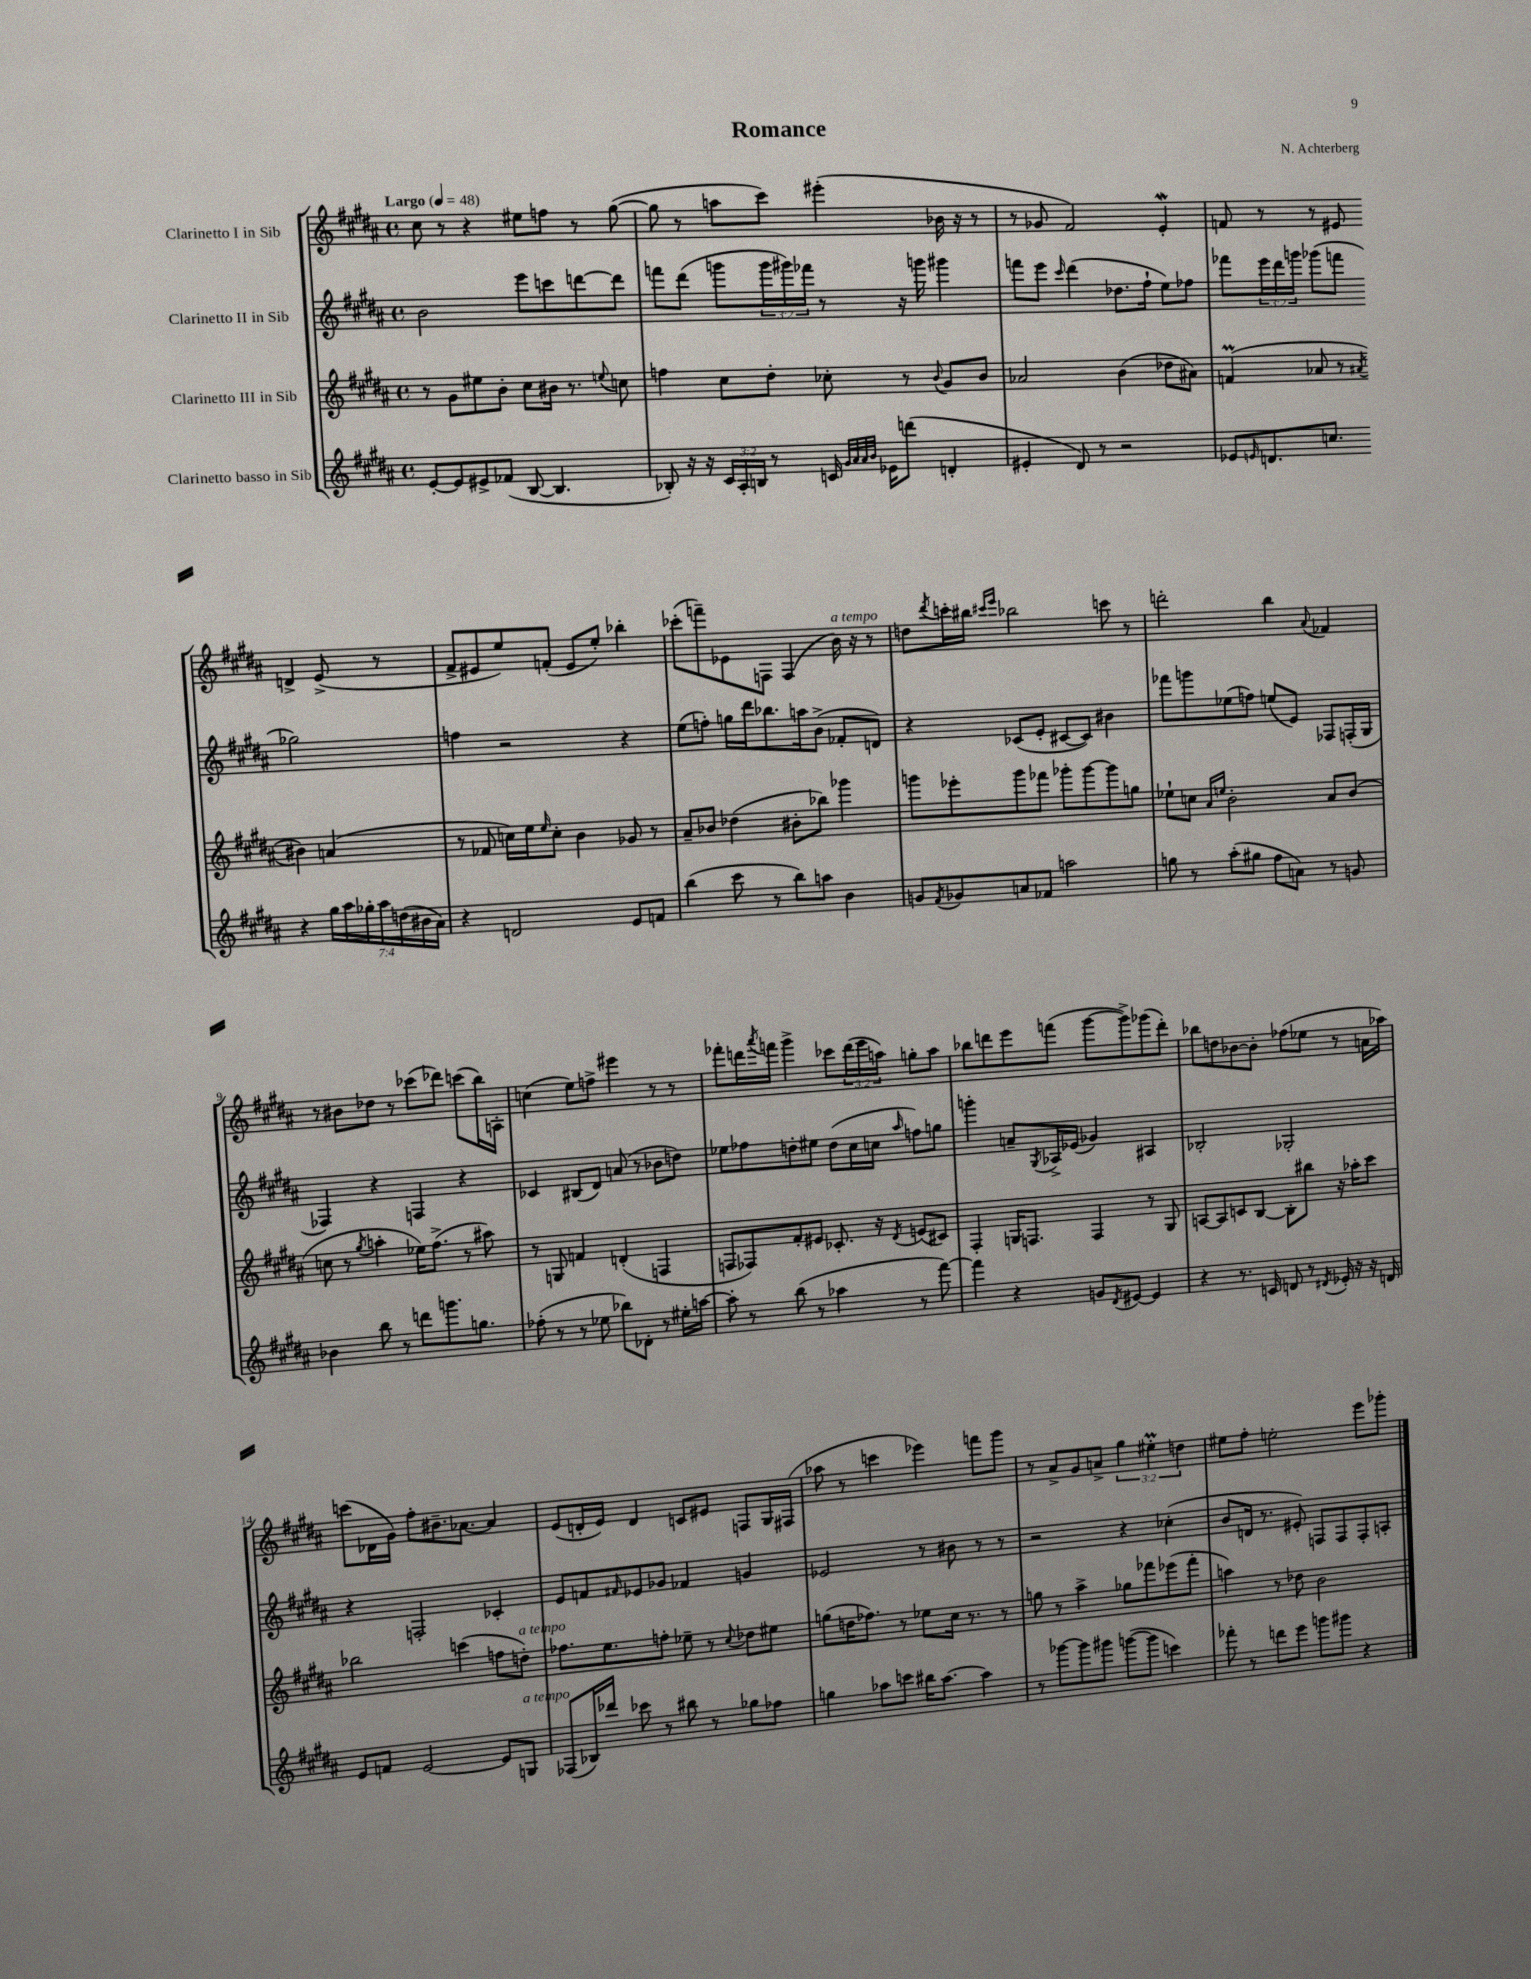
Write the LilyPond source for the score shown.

\header { title = "Romance" composer = "N. Achterberg" }
<<
\new StaffGroup <<
\new Staff = "s0" \with { instrumentName = "Clarinetto I in Sib" } {
    \clef treble \key b \major \defaultTimeSignature \time 4/4 \override Staff.TupletNumber.text = #tuplet-number::calc-fraction-text \tempo "Largo" 4 = 48
    cis''8 r8 r4 eis''8 f''8 r8 gis''8~( |
    gis''8 r8 a''8 cis'''8) eis'''4-.( bes'16 r16 r8 |
    r8 ges'8 fis'2) e'4-.\mordent |
    f'8 r8 r8 eis'8 d'4-> eis'8->( r8 |
    fis'8-> eis'8 e''8) f'8-.( eis'8 e''8-.) bes''4-. |
    ces'''8-.( f'''8--) ees'8 f8 f4( b'16^\markup { \italic "a tempo" }) r16 r8 |
    d''8 \acciaccatura { dis'''8 } c'''16-. bis''16 \grace { cis'''16 e'''16 } bes''2 c'''8 r8 |
    d'''2-. b''4 \appoggiatura { ais'8 } fes'4 |
    r8 bis'8 des''8 r8 ces'''8( des'''8) c'''8( b''16) a16-. |
    c''4( e''8) f''8-> eis'''4 r8 r8 |
    fes'''8-. d'''16 \acciaccatura { ais'''8 } f'''16 gis'''4-> ces'''8 \tuplet 3/2 { d'''16( e'''16 a''16) } g''8-. a''8 |
    bes''8 d'''8 e'''8 f'''8( gis'''8~ gis'''8->) ges'''8( d'''8-.) |
    bes''8 d''8 bes'8~ bes'8-. fes''8( ees''8 r8 a'16 aes''16) |
    c'''8( des'16 gis'16) fis''8-. bis'8.-- aes'8.~ aes'4 |
    e'8( d'16-. e'16) d'4 c'8 eis'8 f8 gis16 fis16( |
    aes''8 r8 c'''4 ees'''4) f'''8 gis'''8 |
    r8 ais'8-> gis'8 a'8-> \tuplet 3/2 { gis''4 eis''4-.\prall d''4 } |
    eis''8 fis''8-. e''2-. e'''8 ges'''8-. \bar "|." |
}
\new Staff = "s1" \with { instrumentName = "Clarinetto II in Sib" } {
    \clef treble \key b \major \defaultTimeSignature \time 4/4 \override Staff.TupletNumber.text = #tuplet-number::calc-fraction-text
    b'2 e'''8 c'''8 d'''8~ d'''8 |
    f'''8 dis'''8( g'''8 \tuplet 3/2 { g'''16 gis'''16) fes'''16 } r8 r16 g'''16 gis'''4 |
    f'''8 e'''8 \grace { cis'''16 } dis'''4( des''8. fis''16-! e''8) fes''8 |
    fes'''8 \tuplet 3/2 { e'''16 dis'''16 g'''16 } ges'''8( f'''8 ges''2) |
    f''4 r2 r4 |
    e''8( f''8-.) g''16 dis'''16 bes''8. a''16 b'8->( fes'8-. d'8) |
    r4 ces'8( e'8-. cis'8~ cis'8) bis'4 |
    fes'''8 g'''8 ees''8( f''8) e''8( e'8) fes8 f16-.( gis16 |
    fes4) r4 f4 r4 |
    ces'4 bis8( dis'8) a'8( r8 bes'8 d''8) |
    ees''8 fes''8 d''8-. eis''8 d''8( cis''16 c''16 \grace { ais''16 } f''8) g''8 |
    g'''4-. a'8-- \acciaccatura { gis8 } aes16-> ees'16( ges'4) ais4 |
    bes2-. ges2-. |
    r4 f2-. ces'4-. |
    e'8 f'8 \grace { fis'16 } ees'8 ges'8 fes'4 g'4 |
    ees'2 r8 bis'8 r8 r8 |
    r2 r4 ces''4-.( |
    b'8 d'16 r8. eis'8-.) f8 f8 f8-. a8-. \bar "|." |
}
\new Staff = "s2" \with { instrumentName = "Clarinetto III in Sib" } {
    \clef treble \key b \major \defaultTimeSignature \time 4/4
    r8 gis'8 eis''8 b'8-. cis''8 bis'16 r8. \appoggiatura { e''8 } c''8 |
    f''4 cis''8 dis''8-. ces''8-. r8 \appoggiatura { b'8 } gis'8 b'8 |
    aes'2 b'4( des''8 ais'8) |
    f'4\prall( aes'8 r8 \acciaccatura { ais'8 } bis'4) a'4( |
    r8 fes'8 c''16) e''16 \grace { e''16 } c''8-. b'4 ges'8 r8 |
    ais'8-- bes'8 des''4( bis'8-. bes''8) ges'''4 |
    g'''8 ees'''8-. g'''8 fes'''8 ges'''8-. ges'''8~ ges'''8 g''8 |
    ees''8-! c''8 \grace { ais'16 e''16 } b'2-. ais'8 b'8( |
    c''8 r8 \acciaccatura { gis''8 } a''4-. ees''16) fis''8.->( r8 ais''8) |
    r8 g8 f'4 d'4-.( f4 |
    f8 fes8) fis'8-. eis'8 ces'8.-. r16 \acciaccatura { dis'8 } e'8( cis'8) |
    fis4-. g16 f8. f4 r8 g8 |
    a8~ a8 c'8 b8~ b8-. bis''8 r16 aes''16-. cis'''8 |
    bes''2 c'''4( f''8 d''8-.^\markup { \italic "a tempo" }) |
    fes''8. e''8. f''8-. ees''8-- r8 \appoggiatura { cis''8 } des''8 eis''8 |
    g''8( d''16 fes''8.) r8 ees''8 cis''16 r8. r8 |
    g''8 r8 ais''4-> ges''8 fes'''8 ees'''8( fes'''8-. |
    a''4) r8 des''8 b'2 \bar "|." |
}
\new Staff = "s3" \with { instrumentName = "Clarinetto basso in Sib" } {
    \clef treble \key b \major \defaultTimeSignature \time 4/4 \override Staff.TupletNumber.text = #tuplet-number::calc-fraction-text
    e'8~-. e'8 eis'8-> fes'8( b8~ b4. |
    bes8-.) r16 r16 \tuplet 3/2 { cis'16 ais16-. b16 } r8 c'16 \grace { gis'32 ais'32 ais'32 b'32 } ees'16 d'''8( d'4-. |
    eis'4-. dis'8) r8 r2 |
    ees'8 \grace { e'16 } d'8. c''8. r4 \tuplet 7/4 { gis''16 ais''16 ges''16-. ais''16 d''16( bis'16 ais'16) } |
    r4 d'2 e'8 f'8 |
    b''4( cis'''8 r8 b''8) a''8 b'4 |
    g'8 \acciaccatura { fis'8 } ges'8 a'8 fes'8 a''2 |
    g''8 r8 ais''8-.( gis''8 fis''8 a'8) r8 g'8 |
    bes'4 b''8 r8 d'''8 g'''8. g''8. |
    fes''8-.( r8 r8 ees''8 bes''8) des'8-. r8 eis''16-. a''16~ |
    a''8-. r8 b''8( r8 aes''4 r8 fis'''8~) |
    fis'''4 r4 g'8 \acciaccatura { dis'8 } eis'8~ eis'4 |
    r4 r8. c'16 d'8 r8 \acciaccatura { dis'8 } ees'16-. r16 r16 d'16 |
    e'8 f'8 e'2~ e'8 g8^\markup { \italic "a tempo" } |
    fes8( bes16) des'''16 ces'''8 r8 bis''8 r8 ges''8 fes''8 |
    g''4 aes''8 c'''8 bis''16 aes''8.~ aes''4 |
    r8 ges'''8~ ges'''8 gis'''8 g'''8~( g'''8 c'''4) |
    fes'''8-. r8 d'''8 e'''8 g'''8 gis'''8 r4 \bar "|." |
}
>>
>>
